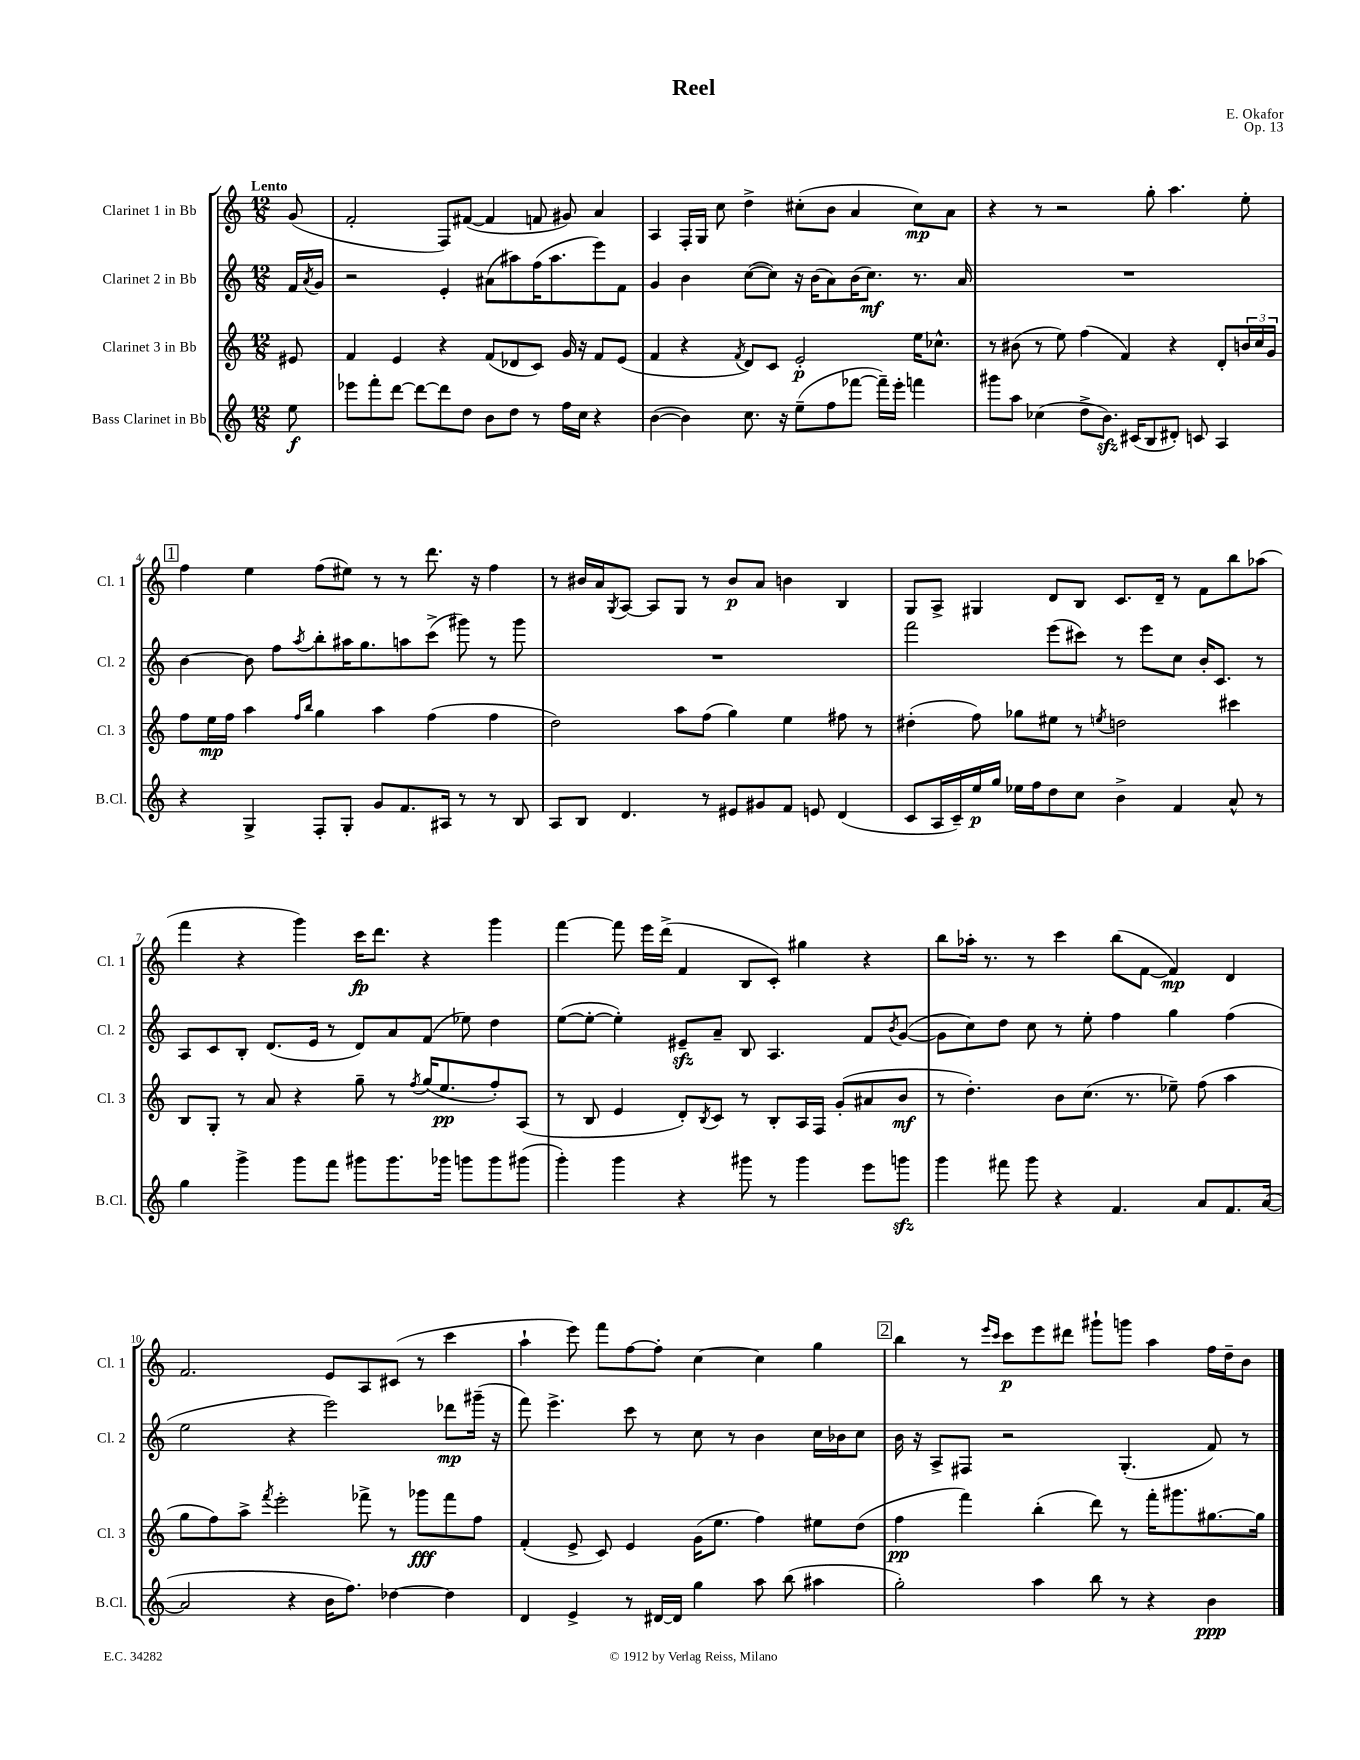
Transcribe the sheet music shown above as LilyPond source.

\header { title = "Reel" composer = "E. Okafor" opus = "Op. 13" }
<<
\new StaffGroup <<
\new Staff = "s0" \with { instrumentName = "Clarinet 1 in Bb" shortInstrumentName = "Cl. 1" } {
    \clef treble \key c \major \numericTimeSignature \time 12/8 \partial 8 \tempo "Lento"
    g'8( |
    f'2-. f8) fis'8~( fis'4 f'8 gis'8) a'4 |
    a4 f16-. g16 c''8 d''4-> cis''8-.( b'8 a'4 cis''8\mp) a'8 |
    r4 r8 r2 g''8-. a''4. e''8-. |
    \mark \markup { \box "1" } f''4 e''4 f''8( eis''8) r8 r8 d'''8. r16 f''4 |
    r8 bis'16 a'16 \acciaccatura { g8 } a8~ a8 g8 r8 bis'8\p a'8 b'4 b4 |
    g8 a8-> gis4 d'8 b8 c'8. d'16-- r8 f'8 b''8 aes''8( |
    f'''4 r4 g'''4) c'''16\fp d'''8. r4 g'''4 |
    f'''4~ f'''8 e'''16 d'''16->( f'4 b8 c'8-.) gis''4 r4 |
    b''8 aes''16-. r8. r8 c'''4 b''8( f'8~ f'4\mp) d'4 |
    f'2. e'8 a8 cis'8( r8 c'''4 |
    a''4-! e'''8) f'''8 f''8~ f''8-. c''4~ c''4 g''4 |
    \mark \markup { \box "2" } b''4 r8 \grace { e'''16 c'''16 } c'''8\p e'''8 dis'''8 gis'''8-! g'''8 a''4 f''16 d''16-- b'8 \bar "|." |
}
\new Staff = "s1" \with { instrumentName = "Clarinet 2 in Bb" shortInstrumentName = "Cl. 2" } {
    \clef treble \key c \major \numericTimeSignature \time 12/8 \partial 8
    f'16 \acciaccatura { a'8 } g'16 |
    r2 e'4-. ais'8( ais''8) f''16( ais''8. e'''8) f'8 |
    g'4 b'4 c''8~( c''8) r16 b'16( a'8) b'16( c''8.\mf) r8. a'16 |
    R1. |
    \mark \markup { \box "1" } b'4~ b'8 f''8 \acciaccatura { a''8 } b''8-. ais''16 g''8. a''8 c'''8->( gis'''8) r8 gis'''8 |
    R1. |
    f'''2 e'''8( cis'''8) r8 e'''8 c''8 b'16-. c'8. r8 |
    a8 c'8 b8-. d'8.( e'16 r8 d'8) a'8 f'8( ees''8) d''4 |
    e''8~( e''8~-. e''4-.) eis'8--\sfz a'8-- b8 a4. f'8 \acciaccatura { b'8 } g'8~( |
    g'8 c''8) d''8 c''8 r8 e''8-. f''4 g''4 f''4( |
    e''2 r4 e'''2) des'''8\mp gis'''16--( r16 |
    f'''8) e'''4.-> c'''8 r8 c''8 r8 b'4 c''16 bes'16 c''8 |
    \mark \markup { \box "2" } b'16 r16 a8-> fis8 r2 g4.-.( f'8) r8 \bar "|." |
}
\new Staff = "s2" \with { instrumentName = "Clarinet 3 in Bb" shortInstrumentName = "Cl. 3" } {
    \clef treble \key c \major \numericTimeSignature \time 12/8 \partial 8
    eis'8 |
    f'4 e'4 r4 f'8( des'8 c'8) g'16 r16 f'8 e'8( |
    f'4 r4 \acciaccatura { f'8 } d'8) c'8 e'2-.\p e''16 ces''8.-^ |
    r8 bis'8( r8 e''8) f''4( f'4) r4 d'8-. \tuplet 3/2 { b'16 c''16 g'16 } |
    \mark \markup { \box "1" } f''8 e''16\mp f''16 a''4 \grace { f''16 b''16 } g''4 a''4 f''4( f''4 |
    d''2) a''8 f''8( g''4) e''4 fis''8 r8 |
    dis''4-.( f''8) ges''8 eis''8 r8 \acciaccatura { e''8 } d''2 cis'''4 |
    b8 g8-. r8 a'8 r4 g''8-- r8 \acciaccatura { f''8 } g''16( e''8.\pp f''8-.) a8( |
    r8 b8 e'4 d'8-.) \acciaccatura { b8 } c'8 r8 b8-. a16 f16 g'8-.( ais'8 b'8\mf |
    r8 d''4.-.) b'8 c''8.( r8. ees''8--) f''8( a''4 |
    g''8 f''8) a''8-> \acciaccatura { f'''8 } e'''2-. fes'''8-> r8 ges'''8\fff fes'''8 f''8 |
    f'4-.( e'8-> c'8) e'4 g'16( e''8. f''4) eis''8 d''8( |
    \mark \markup { \box "2" } f''4\pp f'''4) b''4-.( d'''8) r8 f'''16-. gis'''8. gis''8.~ gis''16 \bar "|." |
}
\new Staff = "s3" \with { instrumentName = "Bass Clarinet in Bb" shortInstrumentName = "B.Cl." } {
    \clef treble \key c \major \numericTimeSignature \time 12/8 \partial 8
    e''8\f |
    ees'''8 f'''8-. d'''8~ d'''8~ d'''8 d''8 b'8 d''8 r8 f''16 c''16 r4 |
    b'4~( b'4) c''8. r16 e''8--( f''8 fes'''8~ fes'''16--) e'''16-. f'''4 |
    gis'''8 a''8 ces''4( d''8-> b'8.\sfz) cis'16( b8 dis'8-.) c'8 a4 |
    \mark \markup { \box "1" } r4 g4-> f8-. g8-. g'8 f'8. ais16 r8 r8 b8 |
    a8 b8 d'4. r8 eis'8 gis'8 f'8 e'8 d'4( |
    c'8 a16 c'16--) e''16\p g''16 ees''16 f''16 d''8 c''8 b'4-> f'4 a'8-^ r8 |
    g''4 g'''4-> g'''8 f'''8 gis'''8 gis'''8. ges'''16 g'''8 g'''8 gis'''8( |
    g'''4-.) g'''4 r4 gis'''8 r8 gis'''4 e'''8 g'''8\sfz |
    g'''4 fis'''8 g'''8 r4 f'4. a'8 f'8. a'16~( |
    a'2 r4 b'16 f''8.) des''4~ des''4 |
    d'4 e'4-> r8 dis'16~ dis'16 g''4 a''8 b''8( ais''4 |
    \mark \markup { \box "2" } g''2-.) a''4 b''8 r8 r4 b'4\ppp \bar "|." |
}
>>
>>
